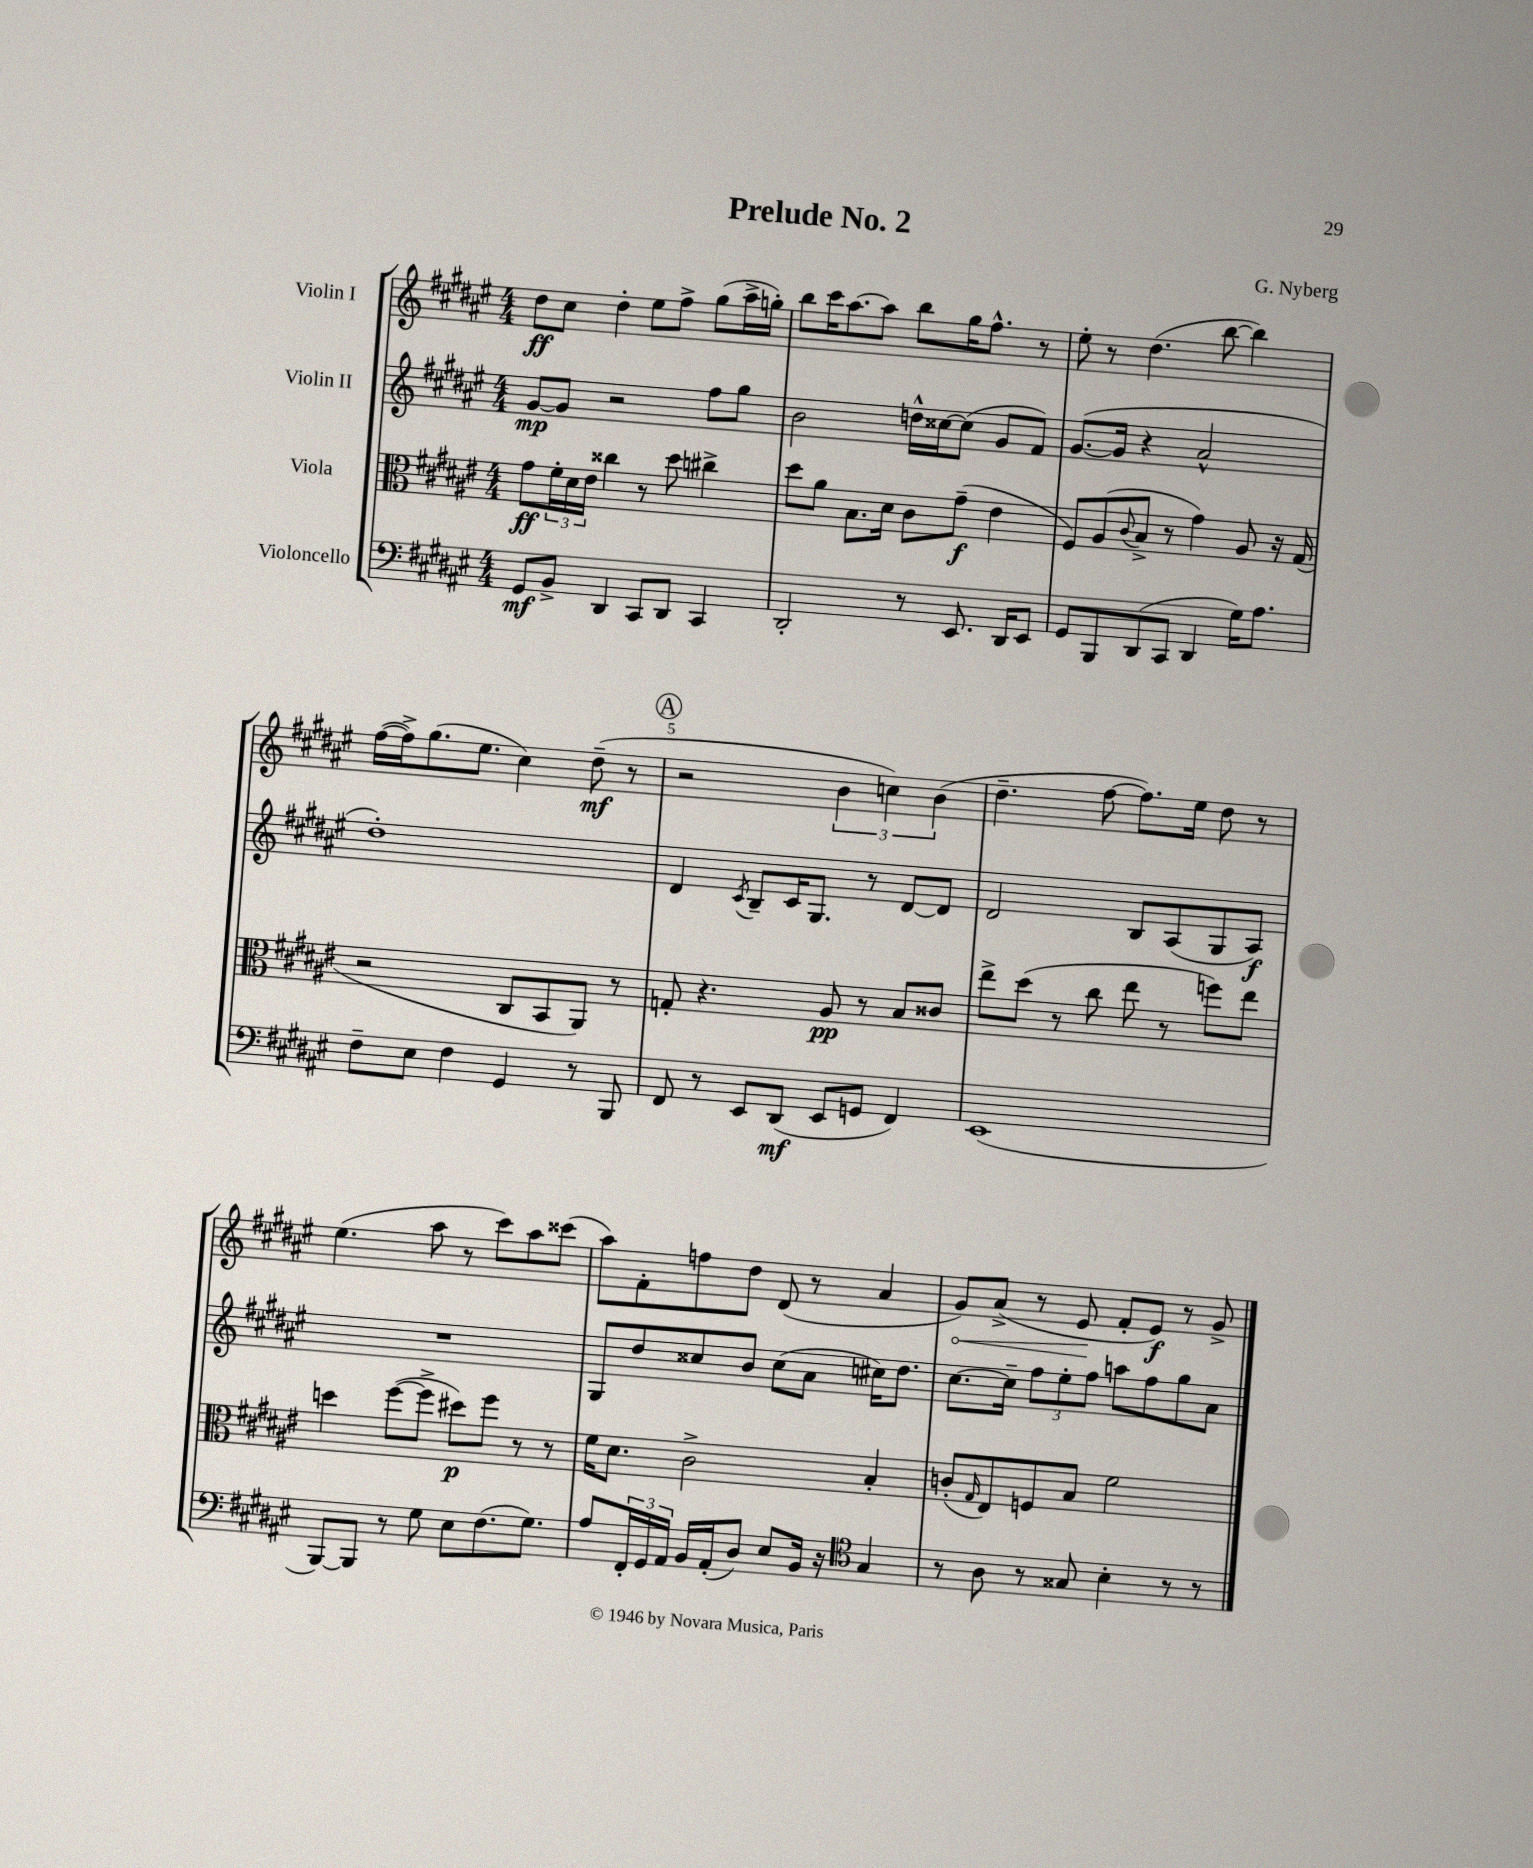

**kern	**dynam	**kern	**dynam	**kern	**dynam	**kern	**dynam
*part4	*part4	*part3	*part3	*part2	*part2	*part1	*part1
*staff4	*staff4	*staff3	*staff3	*staff2	*staff2	*staff1	*staff1
*I"Violoncello	*	*I"Viola	*	*I"Violin II	*	*I"Violin I	*
*clefF4	*	*clefC3	*	*clefG2	*	*clefG2	*
*k[f#c#g#d#a#e#]	*	*k[f#c#g#d#a#e#]	*	*k[f#c#g#d#a#e#]	*	*k[f#c#g#d#a#e#]	*
*M4/4	*	*M4/4	*	*M4/4	*	*M4/4	*
=1	=1	=1	=1	=1	=1	=1	=1
8GG#/L	mf	8g#\L	ff	[8g#/L	mp	8dd#\L	ff
8BB^/J	.	24f#'\L	.	8g#/J]	.	8cc#\J	.
.	.	24d#\	.	.	.	.	.
.	.	24e#\JJ	.	.	.	.	.
4DD#/	.	4cc##X\	.	2r	.	4dd#'\	.
8CC#/L	.	8r	.	.	.	8ee#\L	.
8DD#/J	.	8dd#\	.	.	.	8ff#^\J	.
4CC#/	.	4cc#X^\	.	8ff#\L	.	(8gg#\L	.
.	.	.	.	8gg#\J	.	16aa#^\L	.
.	.	.	.	.	.	16ggn'\JJ)	.
=2	=2	=2	=2	=2	=2	=2	=2
2DD#'/	.	8dd#\L	.	2b\	.	8bb\L	.
.	.	8a#\J	.	.	.	16ccc#\K	.
.	.	.	.	.	.	[8.aa#\	.
.	.	8.B\L	.	.	.	.	.
.	.	.	.	.	.	8aa#\J]	.
.	.	16d#\Jk	.	.	.	.	.
8r	.	8c#\L	.	16ddn^^\LL	.	8bb\L	.
.	.	.	.	[16cc##X\J	.	.	.
8.EE#/	.	(8g#~\J	f	(8cc##\J]	.	16gg#\K	.
.	.	.	.	.	.	8.ff#^^\J	.
.	.	4e#\	.	8g#/L	.	.	.
16DD#/KL	.	.	.	.	.	.	.
8EE#/J	.	.	.	8f#/J)	.	8r	.
=3	=3	=3	=3	=3	=3	=3	=3
8GG#/L	.	8F#/L)	.	([8.g#/L	.	8ee#'\	.
8BBB/	.	(8A#/	.	.	.	8r	.
.	.	.	.	16g#/Jk]	.	.	.
.	.	8qqc#/	.	.	.	.	.
(8DD#/	.	8B^/J	.	4r	.	(4.dd#\	.
8CC#/J	.	8r	.	.	.	.	.
4DD#/	.	4g#\)	.	2a#^^/	.	.	.
.	.	.	.	.	.	[8bb\	.
16G#\KL)	.	8A#/	.	.	.	4bb\])	.
8.A#\J	.	.	.	.	.	.	.
.	.	16r	.	.	.	.	.
.	.	(16G#/	.	.	.	.	.
!!LO:LB:g=z
=4	=4	=4	=4	=4	=4	=4	=4
8F#~\L	.	2r	.	1dd#')	.	([16ff#\LL	.
.	.	.	.	.	.	16ff#^\J])	.
8E#\J	.	.	.	.	.	(8.gg#\	.
4F#\	.	.	.	.	.	.	.
.	.	.	.	.	.	8.ee#\J	.
4GG#/	.	8C#/L	.	.	.	4cc#\)	.
.	.	8BB/	.	.	.	.	.
8r	.	8AA#/J)	.	.	.	(8dd#~\	mf
8BBB/	.	8r	.	.	.	8r	.
!!LO:REH:place=s1:t=A
=5	=5	=5	=5	=5	=5	=5	=5
8FF#/	.	8Gn'/	.	4d#/	.	2r	.
8r	.	4.r	.	.	.	.	.
.	.	.	.	8qc#/	.	.	.
8EE#/L	.	.	.	8B~/L	.	.	.
(8DD#/J	mf	.	.	16c#/K	.	.	.
.	.	.	.	8.G#/J	.	.	.
8EE#/L	.	8A#/	pp	.	.	6b\	.
8GGn/J	.	8r	.	8r	.	.	.
.	.	.	.	.	.	6ccn\)	.
4FF#/)	.	8B/L	.	[8d#/L	.	.	.
.	.	.	.	.	.	(6b\	.
.	.	8c##X/J	.	8d#/J]	.	.	.
=6	=6	=6	=6	=6	=6	=6	=6
(1EE#	.	8ee#^\L	.	2d#/	.	4.dd#~\	.
.	.	(8dd#\J	.	.	.	.	.
.	.	8r	.	.	.	.	.
.	.	8cc#\	.	.	.	[8ff#\	.
.	.	8ee#\	.	8B/L	.	8.ff#\L])	.
.	.	8r	.	(8A#/	.	.	.
.	.	.	.	.	.	16ee#\Jk	.
.	.	8ffn\L)	.	8G#/	.	8dd#\	.
.	.	8ee#\J	.	8A#/J)	f	8r	.
!!LO:LB:g=z
=7	=7	=7	=7	=7	=7	=7	=7
[8BBB/L)	.	4ddn\	.	1r	.	(4.ee#\	.
8BBB/J]	.	.	.	.	.	.	.
8r	.	([8ff#\L	.	.	.	.	.
8G#\	.	8ff#^\J]	.	.	.	8aa#\	.
8E#\L	.	8dd#X\L)	p	.	.	8r	.
(8.F#\	.	8ff#\J	.	.	.	8ccc#\L)	.
.	.	8r	.	.	.	8aa#\	.
8.G#\J)	.	.	.	.	.	.	.
.	.	8r	.	.	.	(8ccc##X\J	.
=8	=8	=8	=8	=8	=8	=8	=8
8A#/L	.	16f#\KL	.	8G#/L	.	8aa#\L)	.
.	.	8.d#\J	.	.	.	.	.
24FF#'/L	.	.	.	8dd#/	.	8f#'\	.
24GG#/	.	.	.	.	.	.	.
24AA#/JJ	.	.	.	.	.	.	.
16BB/LL	.	2c#^\	.	8cc##X/	.	8ffn\	.
(16AA#'/J	.	.	.	.	.	.	.
8D#/J)	.	.	.	8b/J	.	8dd#\J	.
8E#/L	.	.	.	(8cc##\L	.	(8d#/	.
16BB/Jk	.	.	.	8a#\J	.	8r	.
16r	.	.	.	.	.	.	.
*clefC4	*	*	*	*	*	*	*
4G#/	.	4B'/	.	16cc#X\KL)	.	4a#/	.
.	.	.	.	8.dd#\J	.	.	.
=9	=9	=9	=9	=9	=9	=9	=9
!	!	!	!	!	!	!	!LO:HP:b
8r	.	(8cn'/L	.	[8.cc#\L	.	8g#/L)	<
.	.	16qqG#/	.	.	.	.	.
8A#\	.	8E#/)	.	.	.	(8a#^/J	.
.	.	.	.	16cc#~\Jk]	.	.	.
8r	.	8Fn/	.	12ff#\L	.	8r	.
.	.	.	.	12ee#'\	.	.	.
8G##X/	.	8B/J	.	.	.	8e#/	.
.	.	.	.	12ff#\J	.	.	.
4B'\	.	2f#\	.	8aan\L	.	8f#'/L	[
.	.	.	.	8ff#\	.	8e#/J)	f
8r	.	.	.	8gg#\	.	8r	.
8r	.	.	.	8a#\J	.	8g#^/	.
==	==	==	==	==	==	==	==
*-	*-	*-	*-	*-	*-	*-	*-
